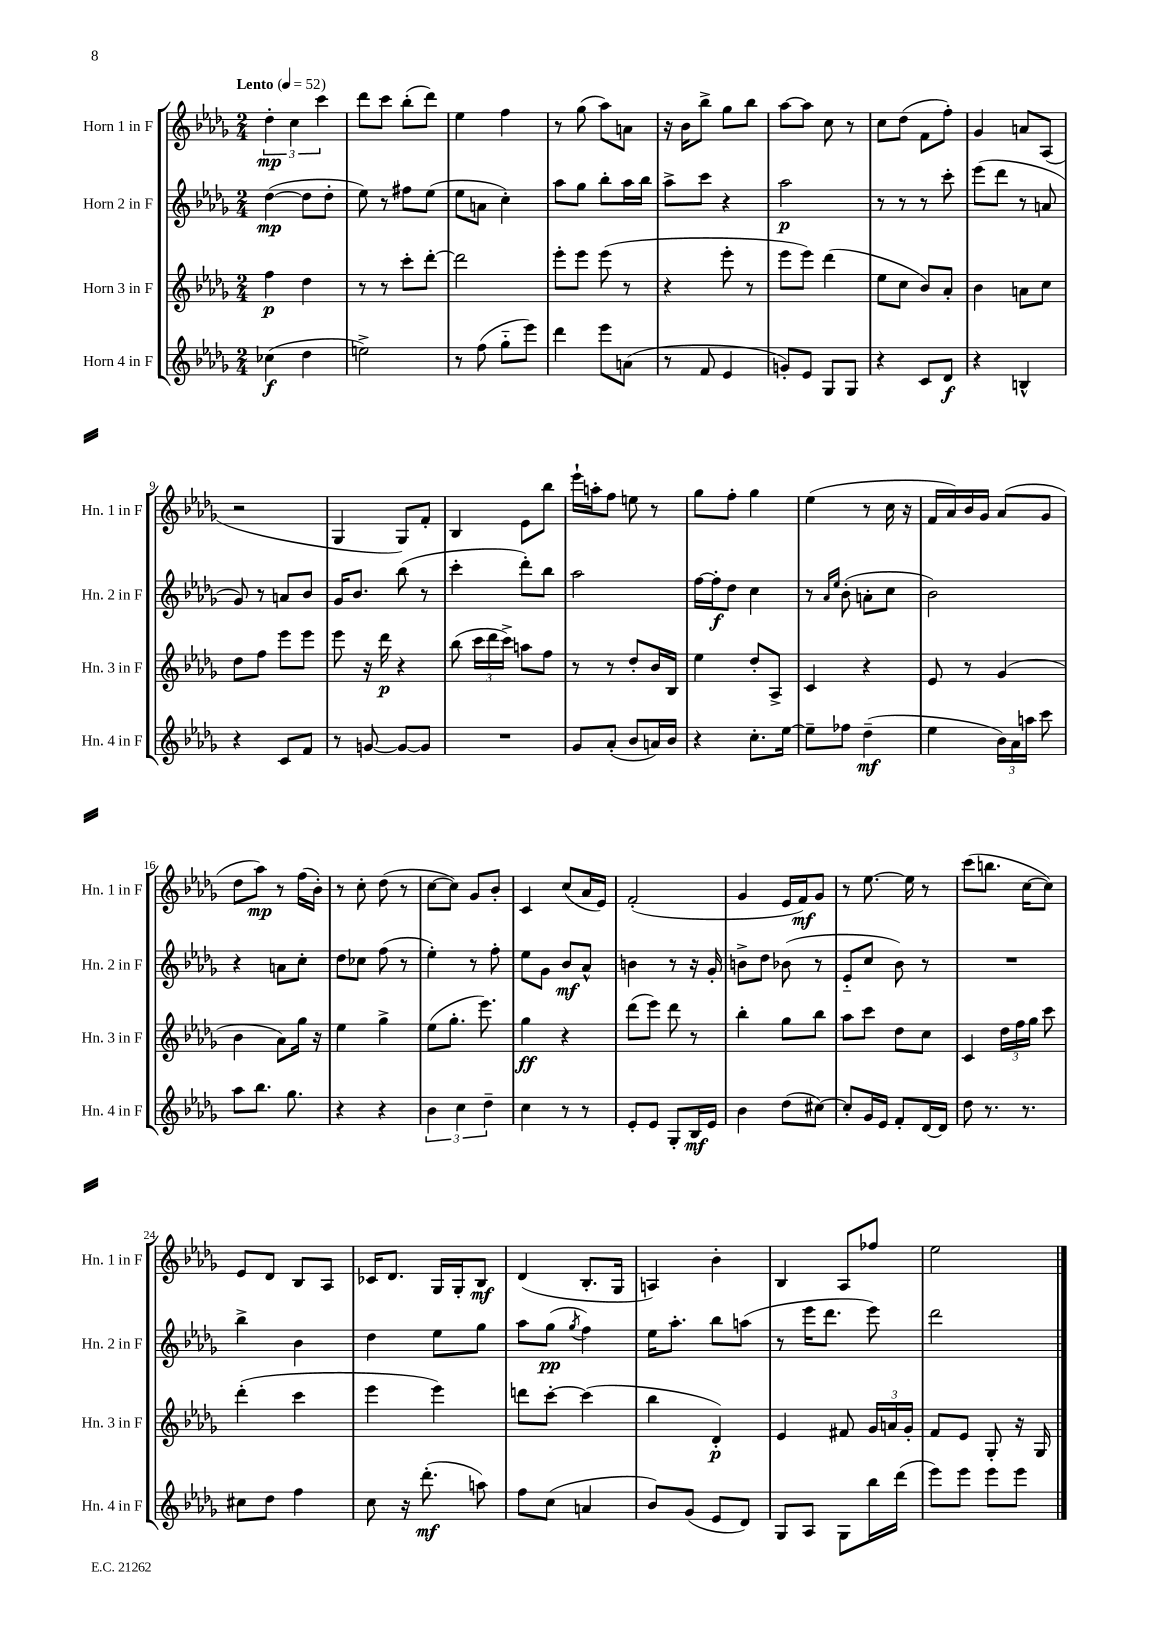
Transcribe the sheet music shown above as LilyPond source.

<<
\new StaffGroup <<
\new Staff = "s0" \with { instrumentName = "Horn 1 in F" shortInstrumentName = "Hn. 1 in F" } {
    \clef treble \key des \major \numericTimeSignature \time 2/4 \tempo "Lento" 4 = 52
    \autoBeamOff \tuplet 3/2 { des''4-.\mp c''4 c'''4 } |
    des'''8[ c'''8] bes''8[-.( des'''8]) |
    ees''4 f''4 |
    r8 ges''8( aes''8[) a'8] |
    r16 bes'16[ bes''8]-> ges''8[ bes''8] |
    aes''8[~ aes''8] c''8 r8 |
    c''8[ des''8]( f'8[ f''8]-.) |
    ges'4 a'8[ aes8]( |
    r2 |
    ges4 ges8[) f'8]-. |
    bes4 ees'8[ bes''8] |
    ees'''16[-! a''16-. f''8] e''8 r8 |
    ges''8[ f''8]-. ges''4 |
    ees''4( r8 c''16 r16 |
    f'16[ aes'16) bes'16 ges'16] aes'8[( ges'8] |
    des''8[ aes''8]\mp) r8 f''16[( bes'16]-.) |
    r8 c''8-. des''8( r8 |
    c''8[~ c''8]) ges'8[ bes'8]-. |
    c'4 c''8[( aes'16 ees'16]) |
    f'2-.( |
    ges'4 ees'16[ f'16\mf) ges'8] |
    r8 ees''8.~ ees''16 r8 |
    c'''8[( b''8.] c''16[~ c''8]) |
    ees'8[ des'8] bes8[ aes8] |
    ces'16[ des'8.] ges16[ ges16-. bes8]\mf |
    des'4( bes8.[-. ges16] |
    a4) bes'4-. |
    bes4 aes8[ fes''8] |
    ees''2 \bar "|." |
}
\new Staff = "s1" \with { instrumentName = "Horn 2 in F" shortInstrumentName = "Hn. 2 in F" } {
    \clef treble \key des \major \numericTimeSignature \time 2/4
    \autoBeamOff des''4~\mp( des''8[ des''8]-. |
    ees''8) r8 fis''8[ ees''8]( |
    ees''8[ a'8] c''4-.) |
    aes''8[ ges''8] bes''8[-. aes''16 bes''16] |
    aes''8[-> c'''8] r4 |
    aes''2\p |
    r8 r8 r8 c'''8-. |
    ees'''8[( des'''8] r8 a'8 |
    ges'8) r8 a'8[ bes'8] |
    ges'16[ bes'8.] bes''8( r8 |
    c'''4-. des'''8[-.) bes''8] |
    aes''2 |
    f''16[~ f''16-.\f des''8] c''4 |
    r8 \grace { aes'16[ ees''16] } bes'8-.( a'8[-. c''8] |
    bes'2) |
    r4 a'8[ c''8]-. |
    des''8[ ces''8] f''8( r8 |
    ees''4-.) r8 f''8-. |
    ees''8[ ges'8] bes'8[\mf aes'8]-^ |
    b'4 r8 r16 ges'16-. |
    b'8[-> des''8] bes'8( r8 |
    ees'8[-_ c''8] bes'8) r8 |
    R2 |
    bes''4-> bes'4 |
    des''4 ees''8[ ges''8] |
    aes''8[ ges''8]\pp( \acciaccatura { ges''8 } f''4) |
    ees''16[ aes''8.]-. bes''8[ a''8]( |
    r8 ees'''16[ des'''8.] ees'''8) |
    des'''2 \bar "|." |
}
\new Staff = "s2" \with { instrumentName = "Horn 3 in F" shortInstrumentName = "Hn. 3 in F" } {
    \clef treble \key des \major \numericTimeSignature \time 2/4
    \autoBeamOff f''4\p des''4 |
    r8 r8 c'''8[-. des'''8]~-. |
    des'''2 |
    ees'''8[-. ees'''8] ees'''8( r8 |
    r4 ees'''8-. r8 |
    ees'''8[ ees'''8]) des'''4( |
    ees''8[ c''8] bes'8[) aes'8]-. |
    bes'4 a'8[ c''8] |
    des''8[ f''8] ees'''8[ ees'''8] |
    ees'''8 r16 des'''16\p r4 |
    bes''8( \tuplet 3/2 { c'''16[ des'''16 c'''16]->) } a''8[ f''8] |
    r8 r8 des''8[-. bes'16 bes16] |
    ees''4 des''8[-. aes8]-> |
    c'4 r4 |
    ees'8 r8 ges'4( |
    bes'4 aes'8[) ges''16] r16 |
    ees''4 ges''4-> |
    ees''8[( ges''8.]-. ees'''8.) |
    ges''4\ff r4 |
    des'''8[( ees'''8]) des'''8 r8 |
    bes''4-. ges''8[ bes''8] |
    aes''8[ c'''8] des''8[ c''8] |
    c'4 \tuplet 3/2 { des''16[ f''16 ges''16] } c'''8 |
    des'''4-.( c'''4 |
    ees'''4 ees'''4) |
    d'''8[ c'''8]~-. c'''4( |
    bes''4 des'4-.\p) |
    ees'4 fis'8 \tuplet 3/2 { ges'16[ a'16 ges'16]-. } |
    f'8[ ees'8] ges8-. r16 ges16 \bar "|." |
}
\new Staff = "s3" \with { instrumentName = "Horn 4 in F" shortInstrumentName = "Hn. 4 in F" } {
    \clef treble \key des \major \numericTimeSignature \time 2/4
    \autoBeamOff ces''4\f( des''4 |
    e''2->) |
    r8 f''8( ges''8[-_ ees'''8]) |
    des'''4 ees'''8[ a'8]( |
    r8 f'8 ees'4 |
    g'8[-.) ees'8] ges8[ ges8] |
    r4 c'8[ des'8]\f |
    r4 b4-^ |
    r4 c'8[ f'8] |
    r8 g'8~ g'8[~ g'8] |
    R2 |
    ges'8[ aes'8]-.( bes'8[ a'16) bes'16] |
    r4 c''8.[-. ees''16]~ |
    ees''8[-- fes''8] des''4--\mf( |
    ees''4 \tuplet 3/2 { bes'16[) aes'16 a''16] } c'''8 |
    aes''8[ bes''8.] ges''8. |
    r4 r4 |
    \tuplet 3/2 { bes'4 c''4 des''4-- } |
    c''4 r8 r8 |
    ees'8[-. ees'8] ges8[-. bes16\mf ees'16] |
    bes'4 des''8[( cis''8]~) |
    cis''8[-. ges'16 ees'16] f'8[-. des'16~ des'16] |
    des''8 r8. r8. |
    cis''8[ des''8] f''4 |
    c''8 r16 des'''8.-.\mf( a''8) |
    f''8[ c''8]( a'4 |
    bes'8[) ges'8]( ees'8[ des'8]) |
    ges8[ aes8] ges8[ bes''16 des'''16]( |
    ees'''8[) ees'''8] ees'''8[ ees'''8] \bar "|." |
}
>>
>>
